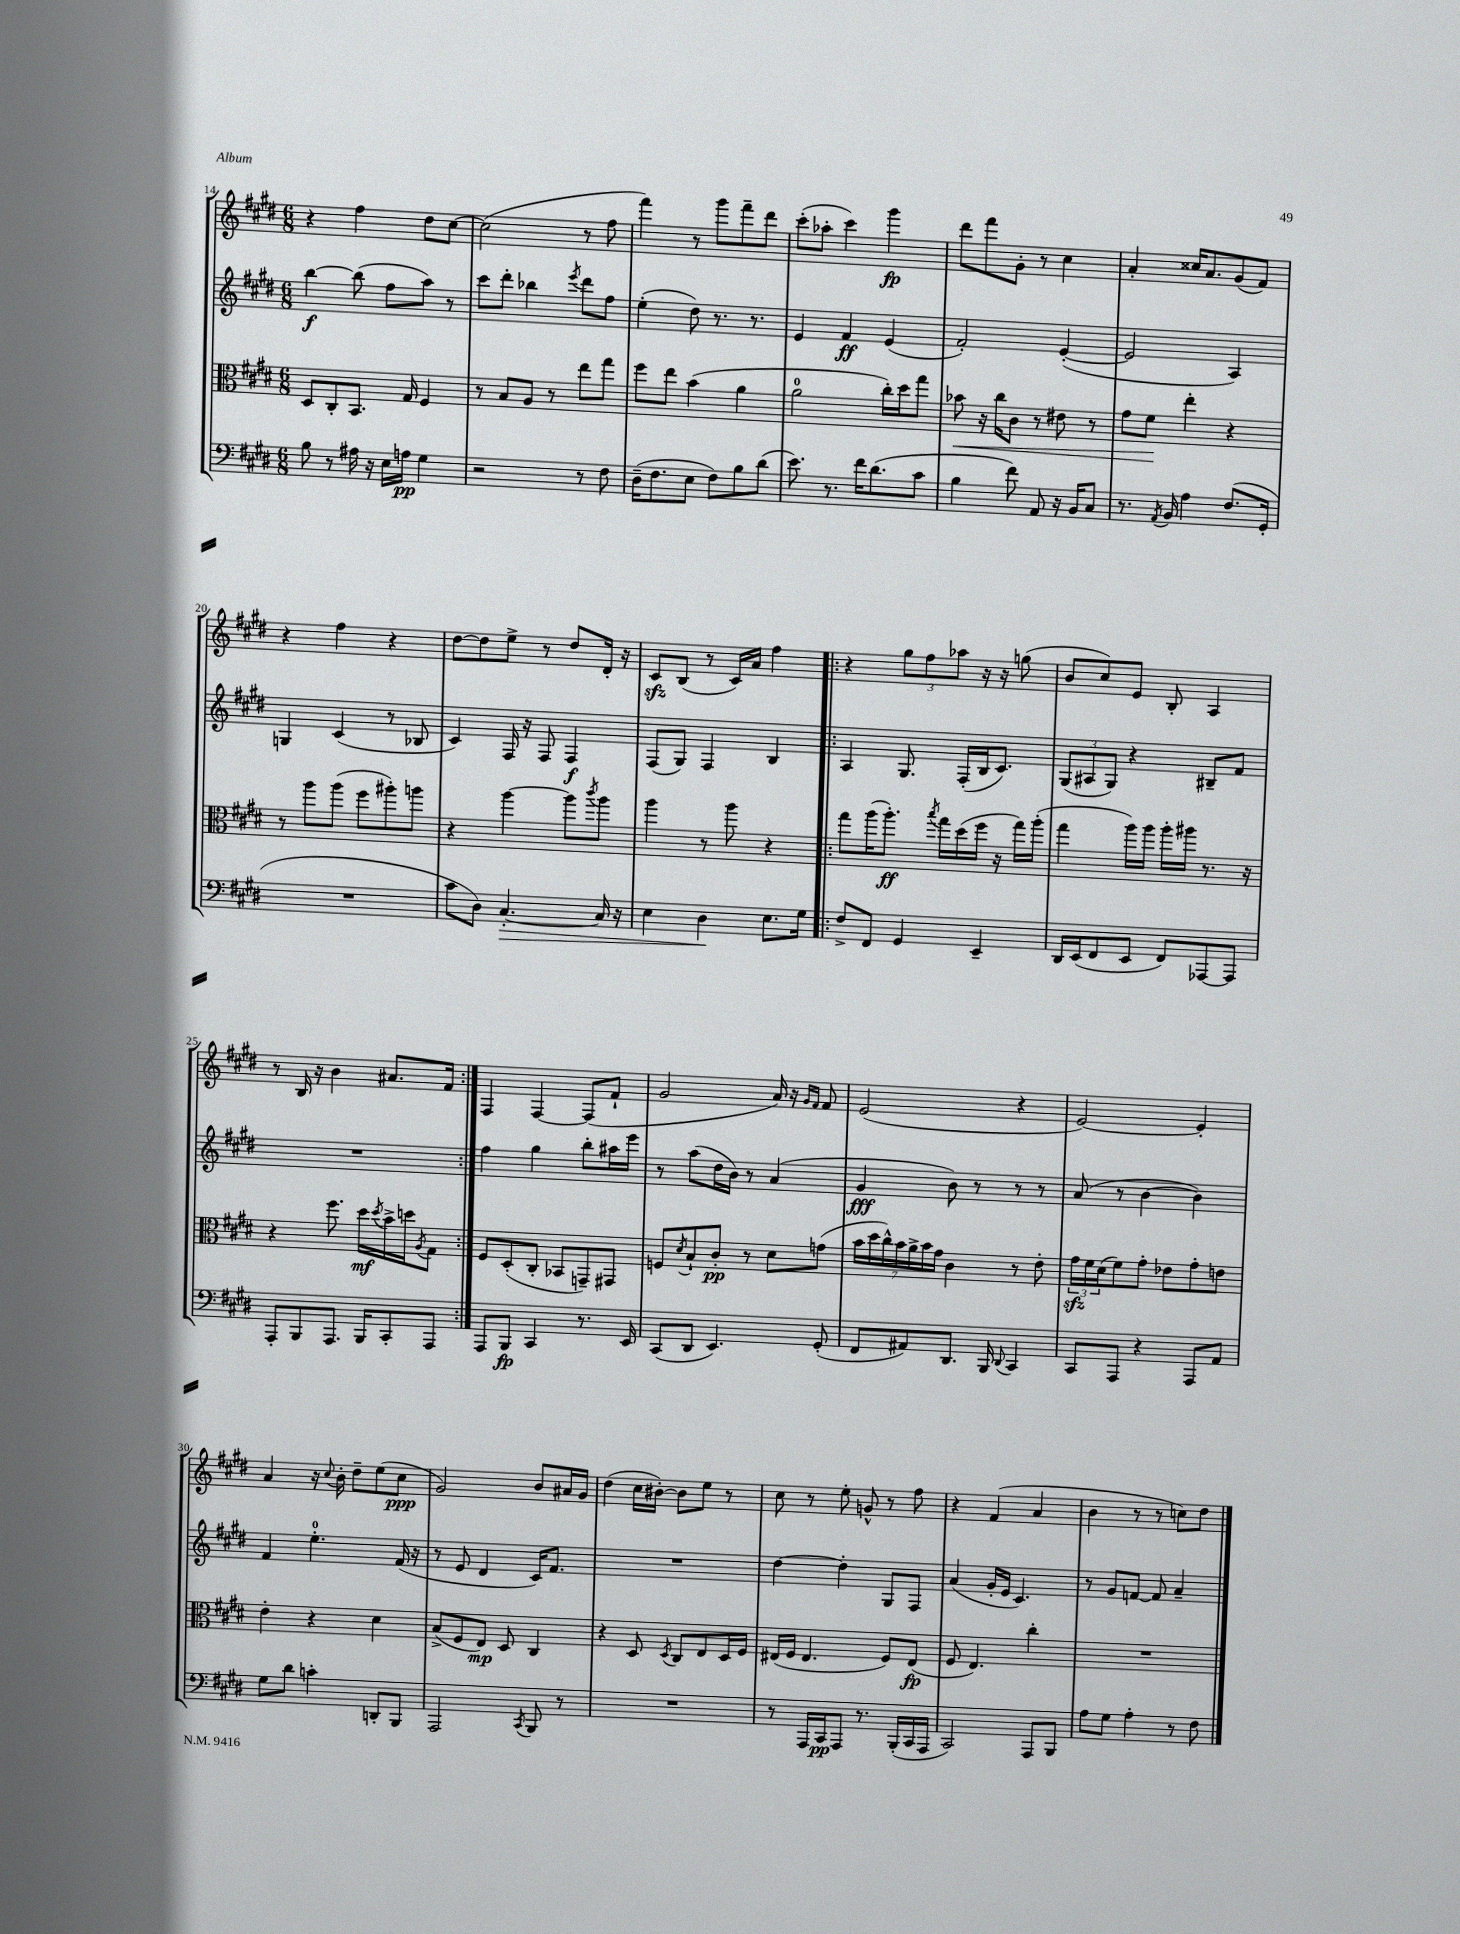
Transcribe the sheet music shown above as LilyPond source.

<<
\new StaffGroup <<
\new Staff = "s0" {
    \clef treble \key e \major \numericTimeSignature \time 6/8
    r4 fis''4 dis''8 cis''8~ |
    cis''2( r8 fis''8 |
    fis'''4) r8 gis'''8 fis'''8-- dis'''8 |
    cis'''8-.( aes''8-. cis'''4) gis'''4\fp |
    dis'''8 fis'''8 gis'8-. r8 cis''4 |
    a'4-. cisis''16 a'8. gis'8( fis'8) |
    r4 fis''4 r4 |
    dis''8~ dis''8 e''8-> r8 dis''8 dis'16-. r16 |
    cis'8\sfz b8( r8 cis'16) a'16 fis''4 |
    \repeat volta 2 { r4 \tuplet 3/2 { gis''8 fis''8 aes''8 } r16 r16 g''8( |
    b'8 cis''8) e'8 b8-. a4 |
    r8 b16 r16 b'4 ais'8. fis'16 | }
    fis4 fis4~ fis8( fis'8-! |
    gis'2 a'16) r16 \grace { gis'16 fis'16 } fis'8 |
    e'2( r4 |
    e'2~) e'4-. |
    a'4 r16 \appoggiatura { cis''8 } b'16-. dis''8-- e''8( cis''8\ppp |
    gis'2) b'8 ais'16 gis'16 |
    dis''4( cis''16 bis'16~-.) bis'8 e''8 r8 |
    cis''8 r8 e''8-. g'8-^ r8 fis''8 |
    r4 fis'4( a'4 |
    b'4 r8 r8 c''8) dis''8 \bar "|." |
}
\new Staff = "s1" {
    \clef treble \key e \major \numericTimeSignature \time 6/8
    b''4~\f b''8( fis''8 a''8) r8 |
    cis'''8 dis'''8-. bes''4 \acciaccatura { e'''8 } dis'''8 fis''8 |
    e''4-.( dis''8) r8. r8. |
    e'4 fis'4\ff e'4( |
    fis'2-.) e'4~-.( |
    e'2 a4) |
    g4 cis'4( r8 bes8 |
    cis'4) fis16 r16 fis8 fis4\f |
    fis8( gis8) fis4 b4 |
    \repeat volta 2 { a4 gis8. fis16-.( b16 cis'8.) |
    \tuplet 3/2 { gis8( ais8 gis8) } r4 bis8-- fis'8 |
    R2. | }
    fis''4 gis''4 b''8-. ais''16 e'''16 |
    r8 a''8( dis''16 b'16) r8 a'4( |
    gis'4\fff b'8) r8 r8 r8 |
    a'8( r8 b'4~ b'4) |
    fis'4 e''4.-0-. fis'16( r16 |
    r8 e'8 dis'4 cis'16) fis'8. |
    R2. |
    dis''4~ dis''4-. gis8 fis8 |
    a'4( gis'16-. e'16 cis'4.) |
    r8 gis'8 f'8~ f'8 a'4-- \bar "|." |
}
\new Staff = "s2" {
    \clef alto \key e \major \numericTimeSignature \time 6/8
    dis8 cis8-. b,8. gis16 fis4 |
    r8 b8 a8 r8 e''8 gis''8 |
    fis''8 e''8 b'4( a'4 |
    a'2-0 cis''16-.) dis''16 gis''8 |
    bes'8\< r16 cis''16 cis'8 r8 eis'8 r8 |
    gis'8 fis'8\! e''4-. r4 |
    r8 a''8 a''8( fis''8 ais''8-.) a''8 |
    r4 a''4~ a''8 \acciaccatura { cis'''8 } a''8 |
    a''4 r8 a''8 r4 |
    \repeat volta 2 { gis''8 a''16( a''8.-.\ff) \acciaccatura { b''8 } gis''16 dis''16( fis''16 r16 gis''16) a''16-.( |
    gis''4 a''16) a''16 a''16-. ais''16 r8. r16 |
    r4 fis''8. dis''16\mf \acciaccatura { dis''8 } b'16-> d''16 \acciaccatura { a8 } gis8 | }
    fis8 dis8-.( cis8-. bes,8 g,8--) gis,8 |
    f8 \acciaccatura { dis'8 } b8-! cis'8-.\pp r8 dis'8 g'8( |
    \tuplet 7/4 { b'16 dis''16 cis''16-^) b'16 a'16-> b'16 gis'16 } cis'4 r8 e'8-. |
    \tuplet 3/2 { gis'16\sfz fis'16 dis'16( } fis'8) gis'8-. ees'8 gis'8-. e'8 |
    e'4-. r4 dis'4 |
    b8->( fis8 e8\mp) dis8 cis4 |
    r4 dis8 \acciaccatura { dis8 } cis8 e8 dis16 fis16 |
    eis16( fis16 eis4. fis8) eis8\fp( |
    fis8 e4.) cis''4-. |
    R2. \bar "|." |
}
\new Staff = "s3" {
    \clef bass \key e \major \numericTimeSignature \time 6/8
    b8 r8 ais16 r16 e16 a16\pp gis4 |
    r2 r8 fis8 |
    dis16--( fis8. e8 fis8) b8 dis'8( |
    e'8.) r8. fis'16 dis'8.( cis'8 |
    b4 fis'8) a,8 r16 b,16 cis8 |
    r8. \acciaccatura { a,8 } b,16 a4 fis8.( gis,16-. |
    R2. |
    cis'8 dis8) cis4.~-.\> cis16 r16 |
    e4 dis4\! e8. gis16 |
    \repeat volta 2 { fis8-> fis,8 gis,4 e,4-- |
    dis,16 e,16( fis,8 e,8 fis,8) aes,,8~ aes,,8 |
    a,,8-. b,,8 a,,8. b,,16 cis,8-. a,,8 | }
    a,,8 b,,8\fp cis,4 r8. e,16 |
    cis,8( dis,8 e,4.) gis,8-.( |
    fis,8 ais,8) dis,8. b,,16 \appoggiatura { dis,8 } cis,4 |
    cis,8 a,,8 r4 a,,8 a,8 |
    gis8 dis'8 c'4-. d,8-. b,,8 |
    a,,2 \acciaccatura { cis,8 } b,,8 r8 |
    R2. |
    r8 a,,16 cis,16\pp a,,8 r8. b,,16-.( cis,16 a,,16 |
    cis,2) a,,8 b,,8 |
    a8 gis8 a4-. r8 fis8 \bar "|." |
}
>>
>>
\layout { \context { \Score currentBarNumber = #14 } }
